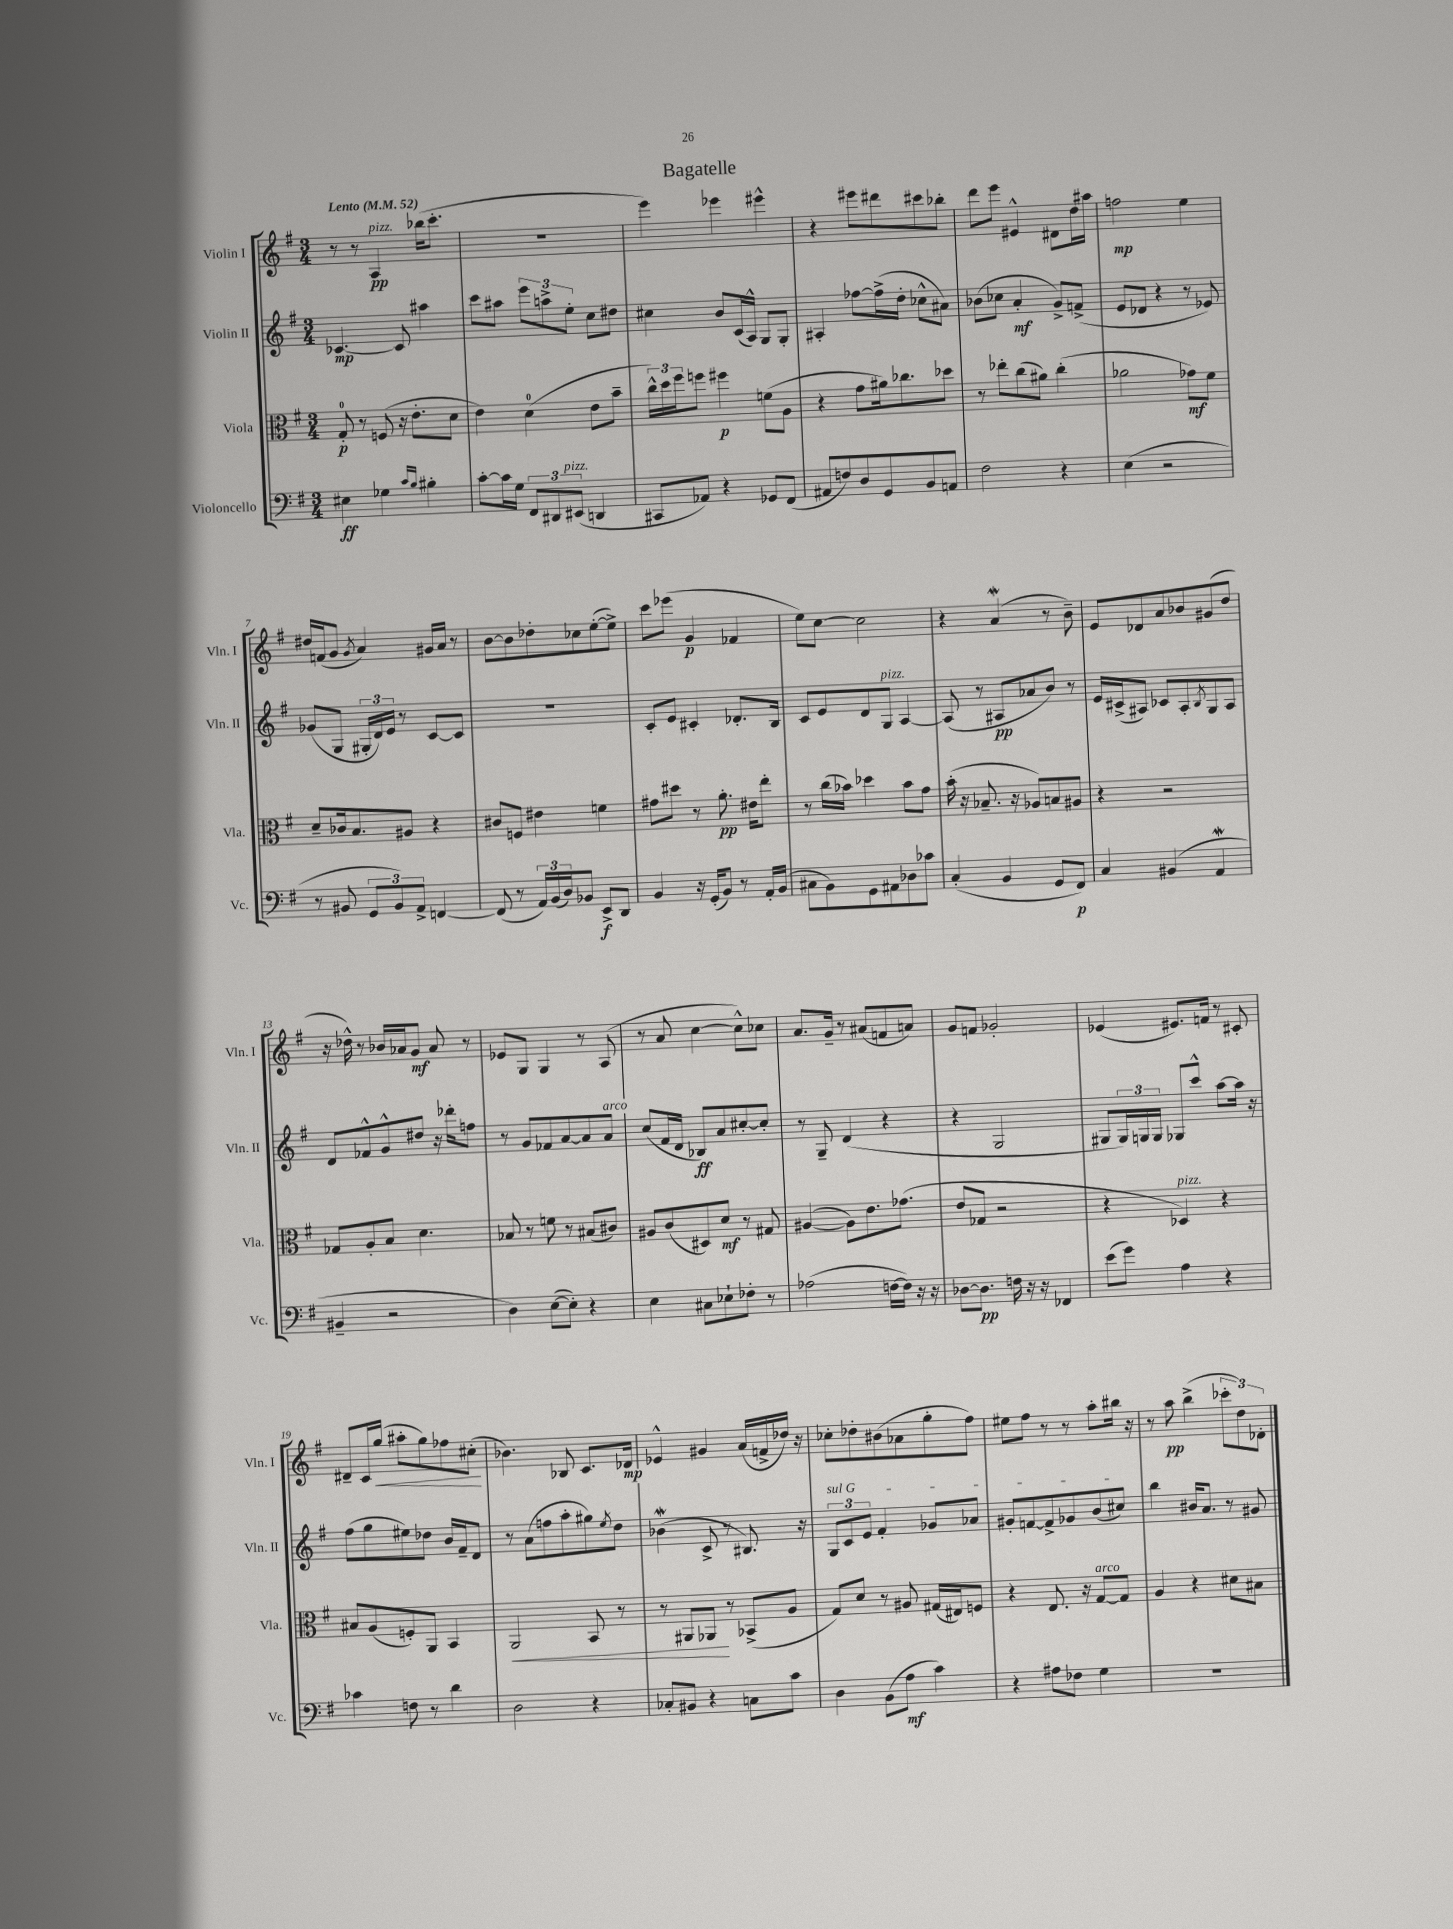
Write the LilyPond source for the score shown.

\header { title = "Bagatelle" }
<<
\new StaffGroup <<
\new Staff = "s0" \with { instrumentName = "Violin I" shortInstrumentName = "Vln. I" } {
    \clef treble \key g \major \numericTimeSignature \time 3/4 \tempo "Lento" 4 = 52
    r8 r8 a4\pp^\markup { \italic "pizz." } bes''16( c'''8.-. |
    R2. |
    e'''4) ees'''4 eis'''4-^ |
    r4 eis'''8 dis'''8 cis'''8 bes''8-. |
    d'''8 e'''8 eis'4-^ dis'8 d''16 ais''16 |
    f''2\mp e''4 |
    dis''16 f'16( g'8 \acciaccatura { g'8 } a'4) gis'16 a'16 r8 |
    b'8~ b'8 des''8-. ces''8 e''8~-.( e''8->) |
    c'''8 ees'''8( g'4\p fes'4 |
    e''8) c''8~ c''2 |
    r4 a'4\mordent( r8 b'8--) |
    e'8 des'8 a'8 bes'8 gis'8( d''8 |
    r16 des''16-^) r8 bes'16 aes'16 g'8\mf aes'8 r8 |
    ees'8 g8 g4 r8 a8( |
    r8 a'8 c''4~ c''8-^) ces''8 |
    a'8. g'16-- r8 ais'8( f'8 a'8) |
    g'8 f'8 ges'2-. |
    ees'4( eis'8.) f'16 r8 cis'8-. |
    dis'8-- c'16 g''16\<( ais''8-. g''8) fes''8 cis''8-.\!( |
    bes'4.) bes8 c'8. des'16\mp |
    ees'4-^ gis'4 a'16( f'16-> des''16) r16 |
    ces''8-. des''8-. bis'8( aes'8 g''8-. fis''8) |
    eis''8 fis''8 r8 r8 a''8-. bis''16 r16 |
    r8 a''8\pp b''4->( \tuplet 3/2 { ces'''8-. d''8) des'8-. } \bar "|." |
}
\new Staff = "s1" \with { instrumentName = "Violin II" shortInstrumentName = "Vln. II" } {
    \clef treble \key g \major \numericTimeSignature \time 3/4
    ces'4.~\mp ces'8 ais''4 |
    c'''8 ais''8 \tuplet 3/2 { e'''8 a''8-> e''8-. } c''8 dis''8 |
    cis''4 b'8 c'16( a16-^) g8 g8-. |
    ais4-. fes''8~ fes''16->( d''16-. ces''8-^ ais'8) |
    bes'8( ces''8 a'4-.\mf g'8->) f'8->( |
    e'8 des'8 r4 r8 ees'8) |
    ges'8( g8 \tuplet 3/2 { gis16-. d'16) e'16 } r8 c'8~ c'8 |
    R2. |
    c'8-. e'8 cis'4-. des'8.-. b16 |
    c'8 e'8 d'8 g8^\markup { \italic "pizz." } a4~ |
    a8( r8 ais8\pp aes'8 b'8) r8 |
    e'16 cis'16->( ais8) ces'8 ais8-. \acciaccatura { b8 } g8 ais8 |
    d'8 fes'8-^ g'8-^ dis''8 r16 des'''16-. f''8 |
    r8 g'8 fes'8 a'8~ a'8 a'8^\markup { \italic "arco" } |
    c''8( fis'16 d'16 bes8\ff) a'8 cis''8~-. cis''8-. |
    r8 g8-- d'4( r4 |
    r4 g2 |
    gis8 \tuplet 3/2 { gis16) g16 g16 } ges8 c'''8-^ a''8~ a''16 r16 |
    fis''8( g''8 eis''8) des''8 b'16 fis'16-- d'8 |
    r8 a'8( f''8 a''8-. gis''8) \acciaccatura { e''8 } d''8 |
    bes'4\mordent( c'8-> r8 bis8.) r16 |
    \tuplet 3/2 { \once \override TextSpanner.bound-details.left.text = \markup { \italic "sul G" } g8\startTextSpan c'8 e'8 } fis'4-. ges'8 aes'8 |
    gis'8-. f'8~ f'8-> ges'8 b'8( cis''8\stopTextSpan) |
    b''4 bis'16 a'8. r8 gis'8 \bar "|." |
}
\new Staff = "s2" \with { instrumentName = "Viola" shortInstrumentName = "Vla." } {
    \clef alto \key g \major \numericTimeSignature \time 3/4
    g8-0-.\p r8 f8( r16 e'8.-. d'8 |
    e'4) d'4-0( e'8 b'8-- |
    \tuplet 3/2 { c''16-^) d''16 fis''16 } f''8 fis''4\p f'8( a8 |
    r4 g'8 ais'16) ces''8. des''8 |
    r8 ees''8-. c''8( ais'8) c''4-.( |
    aes'2 ges'8\mf) fis'8 |
    d'8-- ces'16 b8. ais8 r4 |
    cis'8 f8 eis'4 f'4 |
    gis'8 dis''8 r8 a'8.-.\pp eis'16 e''8-. |
    r8 c''16( bes'16) des''4 bes'8 g'8 |
    b'16-.( r16 bes8.-- r16 aes8) b8 ais8 |
    r4 r2 |
    ges8 a8-. b8 d'4. |
    bes8 r8 f'8 r8 bis8( cis'8) |
    ais8 c'8( dis8) d'8\mf r8 gis8 |
    ais4~( ais8) e'8. ges'8.( |
    e'8 ges8 r2 |
    r4 des4^\markup { \italic "pizz." }) r4 |
    bis8 a8( f8-.) a,8 b,4 |
    a,2\< b,8 r8 |
    r8 ais,8 aes,8\! r8 bes,8->( a8 |
    g8) d'8 r8 ais8 gis16( eis16) f8 |
    r4 e8. r16 g8~^\markup { \italic "arco" } g8 |
    a4 r4 dis'8 bis8 \bar "|." |
}
\new Staff = "s3" \with { instrumentName = "Violoncello" shortInstrumentName = "Vc." } {
    \clef bass \key g \major \numericTimeSignature \time 3/4
    eis4\ff ges4 \grace { c'16 b16 } bis4-. |
    c'8~-. c'16 g16 \tuplet 3/2 { fis,8 dis,8 eis,8^\markup { \italic "pizz." }( } d,4 |
    cis,8 aes,8) r4 ges,8 fis,8( |
    ais,8 f8) d8 g,8 b,8 a,8 |
    fis2 r4 |
    e4( r2 |
    r8 bis,8 \tuplet 3/2 { g,8 bis,8) a,8-> } f,4~ |
    f,8( r8 \tuplet 3/2 { a,16) b,16( d16) } bes,8 e,8->\f d,8 |
    b,4 r16 g,16-.( b,8) r8 a,16-. b,16( |
    cis8 b,8) g,8 ais,8 des8 ces'8 |
    c4-.( b,4 g,8 fis,8\p) |
    c4 bis,4( a,4\mordent |
    bis,4-- r2 |
    d4) e8~( e8-.) r4 |
    e4 cis8 ees8-! fes8-. r8 |
    aes2( f16~ f16) r16 r16 |
    des8~ des8.\pp f16 r16 r16 fes,4 |
    e'8( g'8) a4 r4 |
    ces'4 f8 r8 d'4 |
    d2 r4 |
    ces8-. bis,8 r4 c8 c'8 |
    d4 b,8( a8\mf c'4) |
    r4 ais8 fes8 g4 |
    R2. \bar "|." |
}
>>
>>
